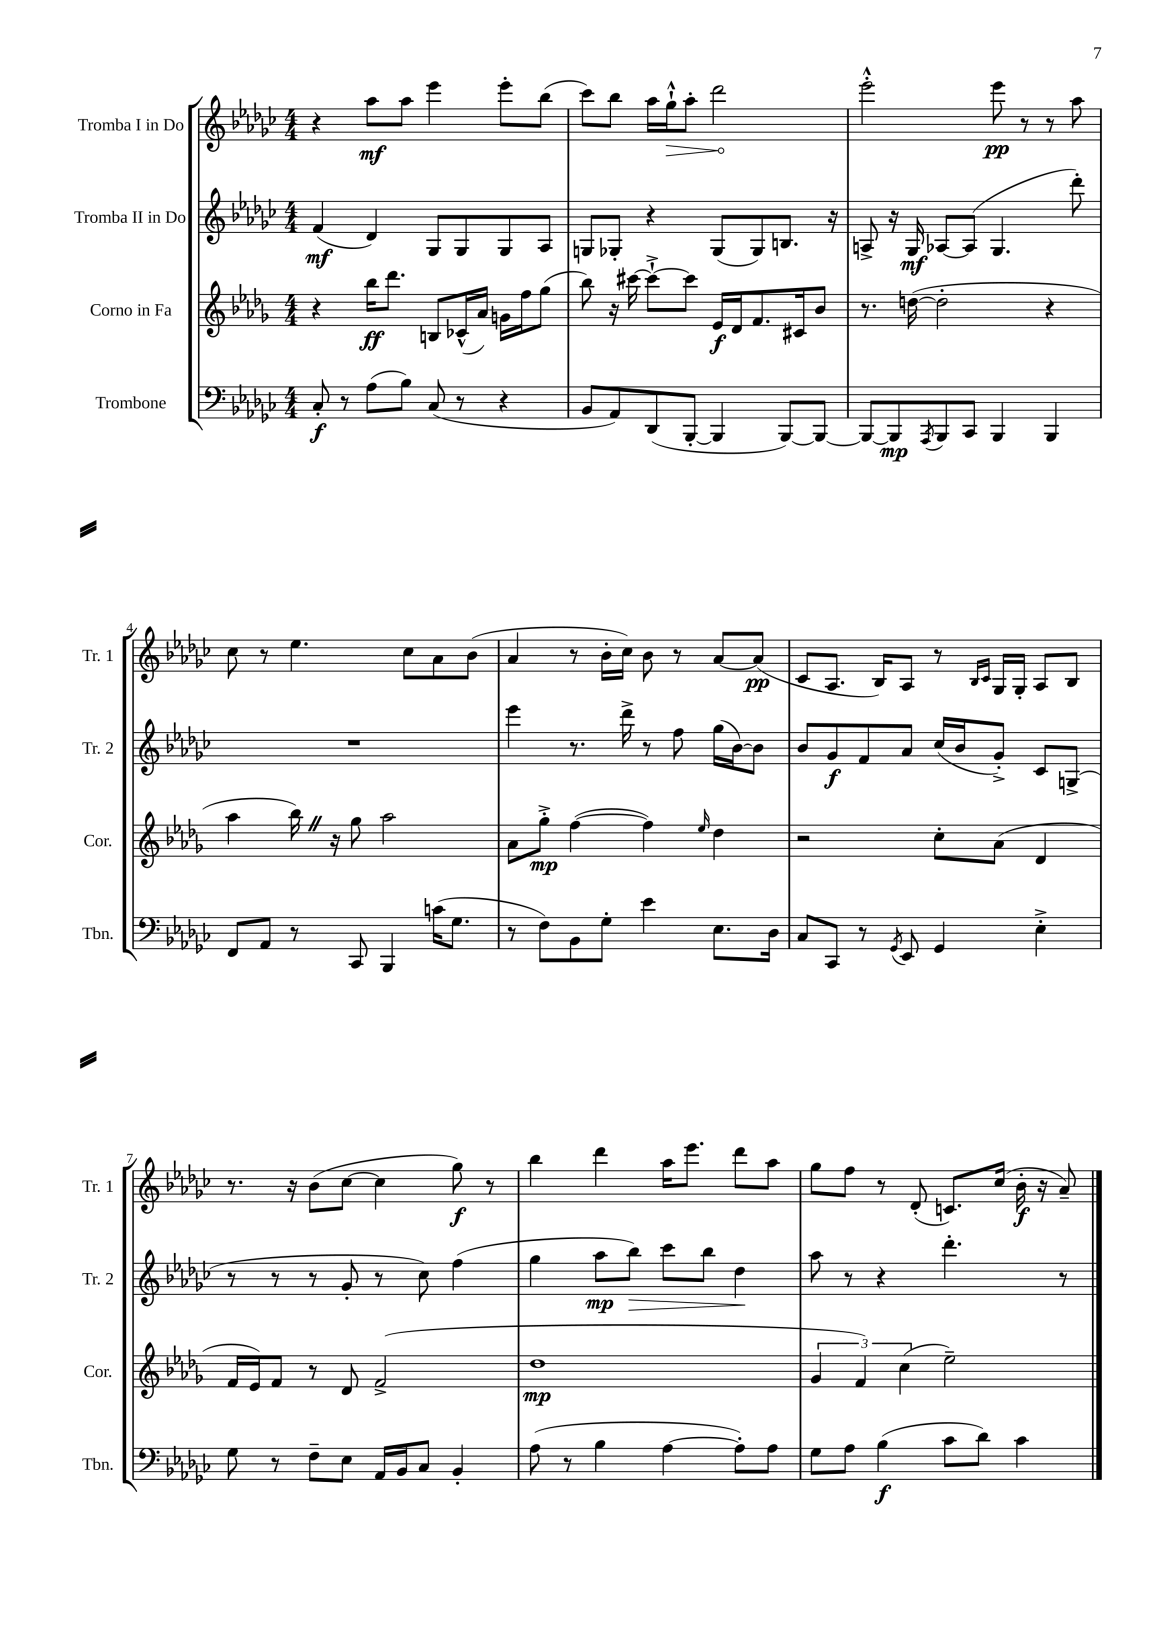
<<
\new StaffGroup <<
\new Staff = "s0" \with { instrumentName = "Tromba I in Do" shortInstrumentName = "Tr. 1" } {
    \clef treble \key ges \major \numericTimeSignature \time 4/4
    r4 aes''8\mf aes''8 ees'''4 ees'''8-. bes''8( |
    ces'''8) bes''8 aes''16 \once \override Hairpin.circled-tip = ##t ges''16-!-^\> aes''8-. des'''2\! |
    ees'''2-.-^ ees'''8\pp r8 r8 aes''8 |
    ces''8 r8 ees''4. ces''8 aes'8 bes'8( |
    aes'4 r8 bes'16-. ces''16) bes'8 r8 aes'8~ aes'8\pp( |
    ces'8 aes8. bes16) aes8 r8 \grace { bes16 ces'16 } ges16 ges16-. aes8 bes8 |
    r8. r16 bes'8( ces''8~ ces''4 ges''8\f) r8 |
    bes''4 des'''4 aes''16 ees'''8. des'''8 aes''8 |
    ges''8 f''8 r8 des'8-.( c'8.) ces''16( bes'16-.\f r16 aes'8--) \bar "|." |
}
\new Staff = "s1" \with { instrumentName = "Tromba II in Do" shortInstrumentName = "Tr. 2" } {
    \clef treble \key ges \major \numericTimeSignature \time 4/4
    f'4\mf( des'4) ges8 ges8 ges8 aes8 |
    g8 ges8-. r4 ges8( ges8) b8. r16 |
    a8-> r16 ges16\mf aes8~ aes8( ges4. des'''8-.) |
    R1 |
    ees'''4 r8. des'''16-> r8 f''8 ges''16( bes'16~) bes'8 |
    bes'8 ges'8\f f'8 aes'8 ces''16( bes'16 ges'8-.->) ces'8 g8->( |
    r8 r8 r8 ges'8-. r8 ces''8) f''4( |
    ges''4 aes''8\mp bes''8\>) ces'''8 bes''8 des''4\! |
    aes''8 r8 r4 des'''4.-. r8 \bar "|." |
}
\new Staff = "s2" \with { instrumentName = "Corno in Fa" shortInstrumentName = "Cor." } {
    \clef treble \key des \major \numericTimeSignature \time 4/4
    r4 bes''16\ff des'''8. b8 ces'16-^( aes'16) g'16 f''16 ges''8( |
    bes''8) r16 cis'''16~ cis'''8~-!-> cis'''8 ees'16\f des'16 f'8. cis'16 bes'8 |
    r8. d''16~( d''2-. r4 |
    aes''4 bes''16) \once \override BreathingSign.text = \markup { \musicglyph "scripts.caesura.straight" } \breathe r16 ges''8 aes''2 |
    aes'8 ges''8-.->\mp f''4~( f''4) \grace { ees''16 } des''4 |
    r2 c''8-. aes'8( des'4 |
    f'16 ees'16) f'8 r8 des'8 f'2->( |
    des''1\mp |
    \tuplet 3/2 { ges'4 f'4) c''4( } ees''2--) \bar "|." |
}
\new Staff = "s3" \with { instrumentName = "Trombone" shortInstrumentName = "Tbn." } {
    \clef bass \key ges \major \numericTimeSignature \time 4/4
    ces8-.\f r8 aes8( bes8) ces8( r8 r4 |
    bes,8 aes,8) des,8( bes,,8~-. bes,,4 bes,,8~) bes,,8~ |
    bes,,8~ bes,,8\mp \acciaccatura { aes,,8 } bes,,8 ces,8 bes,,4 bes,,4 |
    f,8 aes,8 r8 ces,8 bes,,4 c'16( ges8. |
    r8 f8) bes,8 ges8-. ees'4 ees8. des16 |
    ces8 ces,8 r8 \acciaccatura { ges,8 } ees,8 ges,4 ees4-.-> |
    ges8 r8 f8-- ees8 aes,16 bes,16 ces8 bes,4-. |
    aes8( r8 bes4 aes4~ aes8-.) aes8 |
    ges8 aes8 bes4\f( ces'8 des'8) ces'4 \bar "|." |
}
>>
>>
